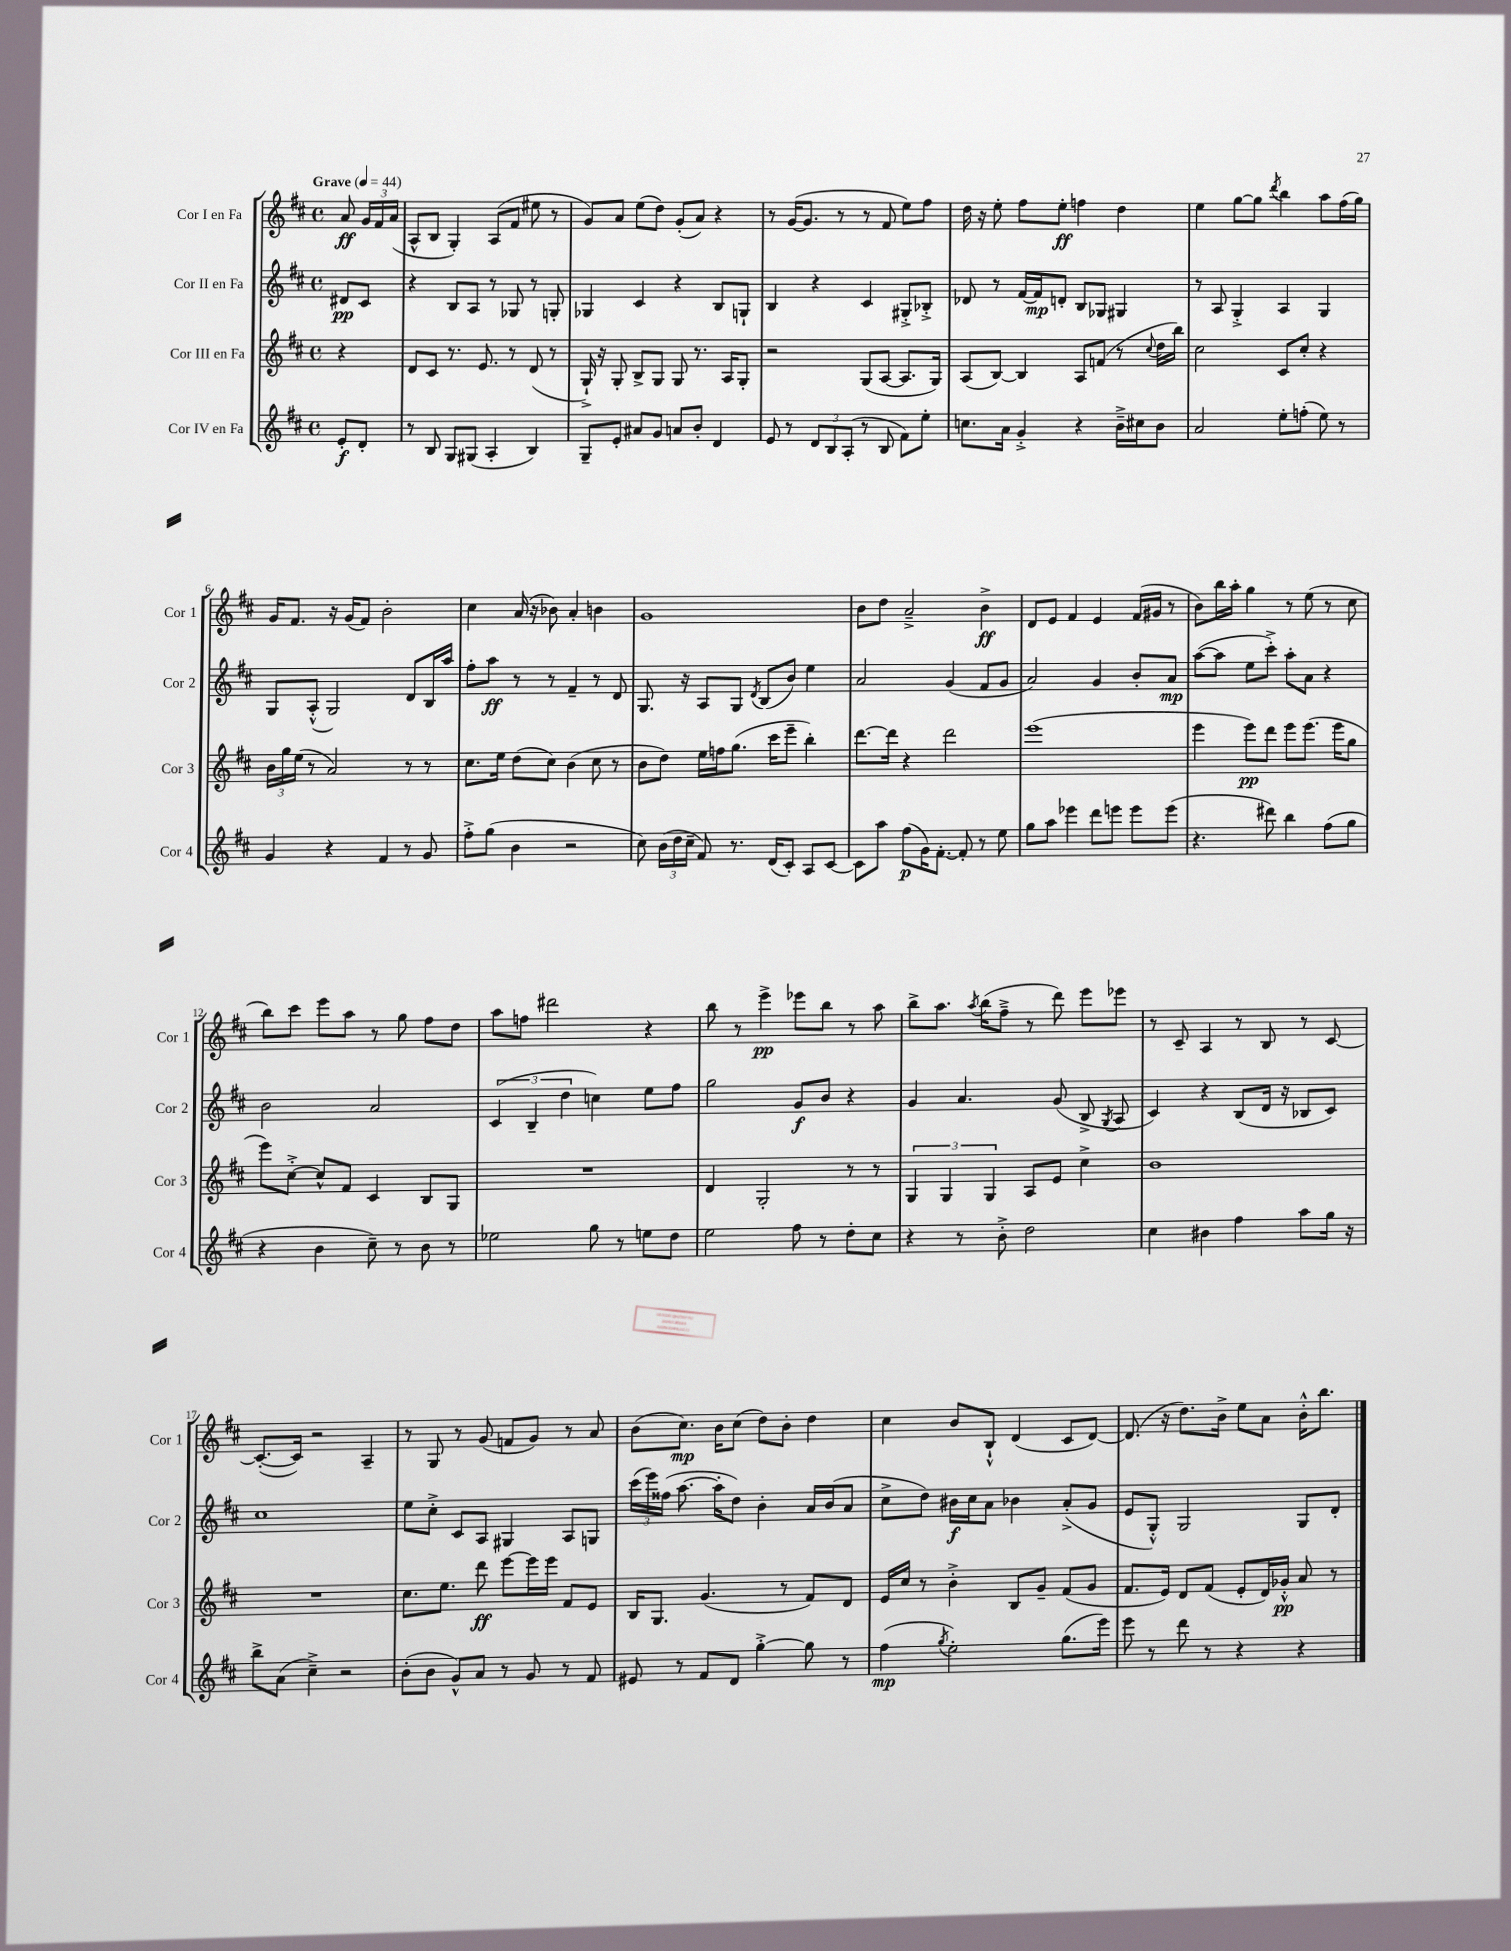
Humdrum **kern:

**kern	**kern	**kern	**kern
*staff4	*staff3	*staff2	*staff1
*clefG2	*clefG2	*clefG2	*clefG2
*k[f#c#]	*k[f#c#]	*k[f#c#]	*k[f#c#]
*M4/4	*M4/4	*M4/4	*M4/4
*met(c)	*met(c)	*met(c)	*met(c)
*MM44	*MM44	*MM44	*MM44
8e'	4r	8d#	8a
8d'	.	8c#	24g
.	.	.	24f#
.	.	.	(24a
=	=	=	=
8r	8d	4r	8A^^
8B	8c#	.	8B
8G	8.r	8B	4G')
(8G#	.	8A	.
.	8.e	.	.
4A'	.	8r	(8A
.	8r	8G-	8f#
4B)	(8d	8r	8ee#
.	8r	8G'	8r
=	=	=	=
8G~	16G`^)	4G-	8g)
.	16r	.	.
8e'	8G'	.	8a
8a#	8B^	4c#	(8ee
8g	8G	.	8dd)
8a	8G	4r	(8g'
8b'	8.r	.	8a)
4d	.	8B	4r
.	16A	.	.
.	8G'	8G`	.
=	=	=	=
8e	2r	4B	8r
8r	.	.	([16g
.	.	.	8.g]
12d	.	4r	.
12B	.	.	.
.	.	.	8r
(12A'	.	.	.
8r	(8G	4c#	8r
8B	[8A	.	8f#
8f#)	8.A]	8G#'^	8ee)
8ee'	.	8B-'^	8ff#
.	16G)	.	.
=	=	=	=
8.cc	(8A	8d-	16dd
.	.	.	16r
.	[8B)	8r	8ee'
16a	.	.	.
4g'^	4B]	[16f#	8ff#
.	.	16f#]	.
.	.	8d'	8ee'
4r	8A	8B	4ff
.	(8f	8G-	.
16b~^	8r	4G#	4dd
16cc#	.	.	.
.	8qqcc#	.	.
8b	16dd	.	.
.	16bb)	.	.
=	=	=	=
2a	2cc#	8r	4ee
.	.	8A	.
.	.	4G'^	[8gg
.	.	.	8gg]
.	.	.	8qddd
8ee'	8c#	4A	4bb
(8ff'	8cc#'	.	.
8ee)	4r	4G	8aa
8r	.	.	(16ff#
.	.	.	16gg)
=	=	=	=
4g	24b	8G	16g
.	24gg	.	.
.	.	.	8.f#
.	(24ee	.	.
.	8r	(8A'^^	.
4r	2a)	2G)	16r
.	.	.	(16g
.	.	.	8f#)
4f#	.	.	2b'
8r	8r	8d	.
8g	8r	16B	.
.	.	16aa	.
=	=	=	=
8ff#'^	8.cc#	8ff#'	4cc#
(8gg	.	8aa	.
.	16ee	.	.
4b	(8dd	8r	(16a
.	.	.	16r
.	8cc#)	8r	8b-)
2r	(4b	4f#~	4a'
.	8cc#	8r	4b
.	8r	8d	.
=	=	=	=
8cc#)	8b	8.G	1g
(24b	8dd)	.	.
24dd	.	.	.
.	.	16r	.
24cc#~	.	.	.
8f#)	16ee	8A	.
.	16ff	.	.
8.r	(8.gg	8G	.
.	.	8qd	.
.	.	(8B	.
(16d	16ccc#	.	.
8c#')	8eee~	8b)	.
8A	4bb')	4ee	.
[8c#	.	.	.
=	=	=	=
8c#]	[8.ddd	2a	8b
8aa	.	.	8dd
.	16ddd]	.	.
(8ff#	4r	.	2a~^
16g)	.	.	.
[8.f#'	.	.	.
.	2ddd	(4g	.
8f#']	.	.	.
8r	.	8f#	4b^
8ee	.	8g	.
=	=	=	=
8gg	(1eee	2a)	8d
8aa	.	.	8e
4eee-	.	.	4f#
8ddd	.	4g	4e
8eee	.	.	.
8eee	.	8b'	(16f#
.	.	.	16g#
(8eee	.	8a	8r
=	=	=	=
4.r	4eee	([8aa	8b)
.	.	8aa]	16bb
.	.	.	16aa'
.	8eee)	8ee	4gg
8ddd#)	8ddd	8ccc#'^)	.
4bb	8eee	8aa'	8r
.	(8.eee	8a	(8ee
(8ff#	.	4r	8r
.	16eee	.	.
8gg	8gg	.	8cc#
=	=	=	=
4r	8eee)	2b	8bb)
.	[8cc#'^	.	8ccc#
4b	8cc#^^]	.	8eee
.	8f#	.	8aa
8cc#~)	4c#	2a	8r
8r	.	.	8gg
8b	8B	.	8ff#
8r	8G	.	8dd
=	=	=	=
2ee-	1r	(6c#	8aa
.	.	.	8ff
.	.	6B~	.
.	.	.	2ddd#
.	.	6dd	.
8gg	.	4cc)	.
8r	.	.	.
8ee	.	8ee	4r
8dd	.	8ff#	.
=	=	=	=
2ee	4d	2gg	8bb
.	.	.	8r
.	2G'	.	4eee^
8ff#	.	8g	8eee-
8r	.	8b	8bb
8dd'	8r	4r	8r
8cc#	8r	.	8aa
=	=	=	=
4r	6G	4g	8bb^
.	.	.	8.aa
.	6G	.	.
8r	.	4.a	.
.	.	.	8qaa
.	.	.	(16bb
.	6G	.	.
8b'^	.	.	8ff#~^
2dd	8A	.	8r
.	8e	(8g	8ddd)
.	4cc#^	8B^	8eee
.	.	8qG	.
.	.	8A	8eee-
=	=	=	=
4cc#	1b	4c#)	8r
.	.	.	8c#~
4b#	.	4r	4A
4ff#	.	(8B	8r
.	.	16d	8B
.	.	16r	.
8aa	.	8B-	8r
16gg	.	8c#)	[8c#
16r	.	.	.
=	=	=	=
8bb^	1r	1cc#	(8.c#'_
(8a	.	.	.
.	.	.	16c#])
4cc#~^)	.	.	2r
2r	.	.	.
.	.	.	4A~
=	=	=	=
(8b'	8.cc#	8ee	8r
8b	.	8cc#'^	8G
.	8.ee	.	.
8g^^)	.	8c#	8r
8a	8ddd	8A	(8g
8r	[8eee	4G#	8f
8g	16eee]	.	8g)
.	16eee	.	.
8r	8f#	8A	8r
8f#	8e	8G	8a
=	=	=	=
8e#	16B	(24ccc#	(8b
.	.	24eee)	.
.	8.G	.	.
.	.	(24ff##	.
8r	.	[8.aa	8.cc#)
8f#	(4.g	.	.
.	.	16aa']	16b
8d	.	8dd)	(8cc#
[4gg'^	.	4b'	8dd)
.	8r	.	8b'
8gg]	8f#)	16a	4dd
.	.	(16b	.
8r	8d	8a	.
=	=	=	=
(4ff#	16e	8cc#^	4cc#
.	16cc#	.	.
.	8r	8dd)	.
8qgg	.	.	.
2ee')	4b'^	16b#	8b
.	.	16cc#	.
.	.	8a	8B`^^
.	8B	4b-	(4d
.	8g~	.	.
(8.gg	(8f#	(8a'^	8c#
.	8g	8g	[8d)
16eee)	.	.	.
=	=	=	=
8eee	8.f#	8e	(8.d]
8r	.	8G'^^)	.
.	16e)	.	16r
8ddd	8d	2G	8.dd)
8r	(8f#	.	.
.	.	.	16b^
4r	8e'	.	8ee
.	16d)	.	8a
.	16g-'^^	.	.
4r	8a	8G	16b'^^
.	.	.	8.bb
.	8r	8d'	.
==	==	==	==
*-	*-	*-	*-
